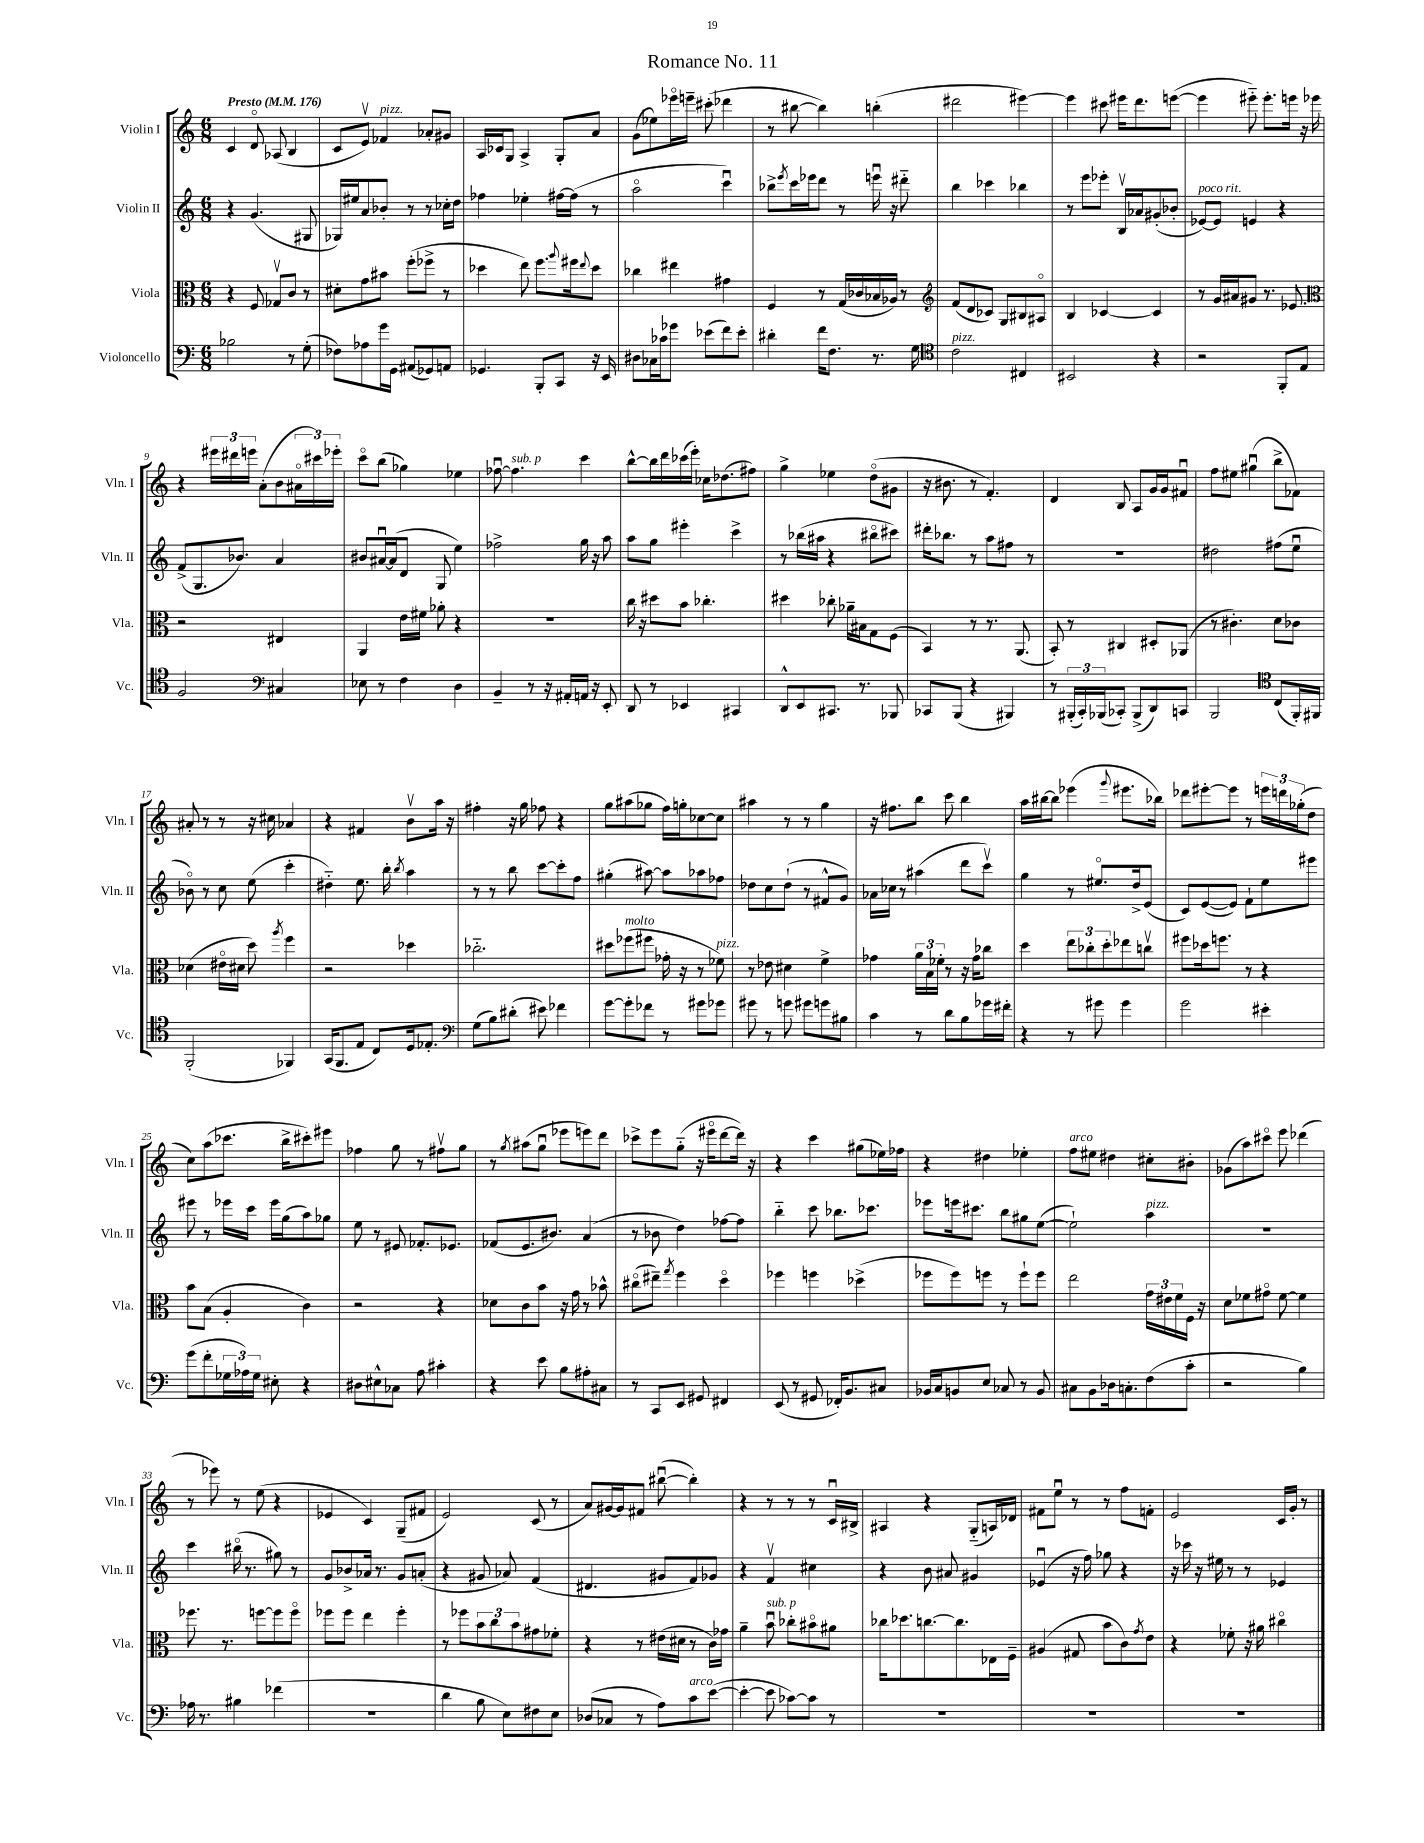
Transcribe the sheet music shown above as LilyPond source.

\header { title = "Romance No. 11" }
<<
\new StaffGroup <<
\new Staff = "s0" \with { instrumentName = "Violin I" shortInstrumentName = "Vln. I" } {
    \clef treble \key c \major \numericTimeSignature \time 6/8 \tempo "Presto" 4 = 176
    c'4 d'8\flageolet aes8( b4 |
    c'8 e'8\upbow) fes'4^\markup { \italic "pizz." } aes'8-. gis'8 |
    a16 ces'16 g8 a4-> g8-. a'8 |
    g'8( ees''8) ees'''16\flageolet e'''16-- cis'''8-.( des'''4 |
    r8 bis''8~ bis''4) b''4-.( |
    dis'''2 eis'''4~) |
    eis'''4 cis'''8 eis'''16 d'''8. e'''8~( |
    e'''4 eis'''8-_) eis'''8.-. e'''16 r16 ees'''16 |
    r4 \tuplet 3/2 { eis'''16 dis'''16 e'''16 } a'8-.( b'8 \tuplet 3/2 { ais'16\flageolet cis'''16) ees'''16-. } |
    c'''8\flageolet b''8( ges''4) ees''4 |
    fes''8~\downbow fes''4.^\markup { \italic "sub. p" } c'''4 |
    b''8~-^ b''16 d'''16 ces'''16( e'''16-.) ces''16 des''8.( fis''8) |
    g''4-> ees''4 d''8\flageolet( gis'8 |
    r16 bis'8. r8 f'4.-.) |
    d'4 b8 a8 g'16 g'16 fis'8\downbow |
    f''8 eis''8 gis''4\downbow( b''8-> fes'8) |
    ais'8-. r8 r8 r16 cis''16 aes'4 |
    r4 fis'4 b'8\upbow a''16 r16 |
    fis''4-. r16 g''16 fes''8 r4 |
    g''8 ais''8( ges''8 f''16) g''16-. ces''8~ ces''8 |
    ais''4 r8 r8 g''4 |
    r16 fis''8. b''8 c'''8 b''4 |
    a''16 bis''16~ bis''8 ees'''4( \appoggiatura { g'''8 } eis'''8. bes''16) |
    des'''8 eis'''8~-. eis'''8 r8 \tuplet 3/2 { e'''16 d'''16 ges''16-.( } d''8 |
    c''8) a''8( ces'''8. b''16-> cis'''8-.) eis'''8 |
    fes''4 g''8 r8 fis''8\upbow g''8 |
    r8 \acciaccatura { g''8 } ais''8( g''8\downbow ees'''8 e'''8) d'''8 |
    ces'''8-> e'''8 g''8-_( r16 eis'''16\flageolet d'''8~ d'''16) r16 |
    r4 c'''4 gis''8( ees''16) fes''16 |
    r4 dis''4 ees''4-. |
    f''8^\markup { \italic "arco" } eis''8 dis''4 cis''8-. bis'8-. |
    ges'8( a''8) cis'''8\flageolet e'''8 des'''4( |
    r8 ees'''8) r8 e''8( r4 |
    ees'4 c'4) g8--( fis'8 |
    e'2) c'8( r8 |
    a'8) gis'16~ gis'16 fis'8 bis''8~\downbow( bis''4-.) |
    r4 r8 r8 r8 c'16\downbow bis16-> |
    ais4 r4 g8-_( a16) des'16 |
    fis'8 e''8\downbow r8 r8 f''8 f'8-. |
    e'2 c'16 g'16-. r8 \bar "|." |
}
\new Staff = "s1" \with { instrumentName = "Violin II" shortInstrumentName = "Vln. II" } {
    \clef treble \key c \major \numericTimeSignature \time 6/8
    r4 g'4.( gis8 |
    ges16) eis''16 a'8 bes'8-. r8 r8 ces''16-. d''16 |
    fes''4 ees''4-. fis''16~ fis''16( r8 |
    a''2\flageolet c'''4\downbow) |
    bes''8-> \acciaccatura { e'''8 } c'''16 ees'''16 d'''8 r8 e'''16\downbow r16 dis'''8-_ |
    b''4 ces'''4 bes''4 |
    r8 e'''8 ees'''8-. b16\upbow aes'16 gis'8-.( bes'8-. |
    ees'8~^\markup { \italic "poco rit." }) ees'8 e'4 r4 |
    f'8->( g8. bes'8.) a'4 |
    bis'8 ais'16~\downbow ais'16( d'8 g8 e''4) |
    fes''2-> g''16 r16 a''8 |
    a''8 g''8 eis'''4-. c'''4-> |
    r8 bes''16( ais''16 r4 bis''8\flageolet cis'''8) |
    dis'''16-. bes''8. r8 a''8 fis''8 r8 |
    r2. |
    dis''2 fis''8( e''8\downbow |
    bes'8\flageolet) r8 c''8 e''8( c'''4-. |
    dis''4-_) e''8. b''16-. \acciaccatura { b''8 } a''4 |
    r8 r8 b''8 c'''8~ c'''8-. f''8 |
    gis''4-.( ais''8~) ais''8 aes''8 fes''8 |
    des''8 c''8 des''8-!( r8 fis'8-^ g'8) |
    aes'16 ces''16 r8 ais''4( d'''8 c'''8\upbow) |
    g''4 r8 eis''8.\flageolet d''16-> e'8( |
    c'8) e'8~( e'8) f'8-! e''8 eis'''8 |
    eis'''8 r8 ees'''16 c'''16 ees'''16 g''16( a''8) ges''8 |
    e''8 r8 eis'8 fes'8.-. ees'8. |
    fes'8( e'8. bis'8.) a'4( |
    r8 bes'8 d''4) fes''8~ fes''8 |
    b''4-_ c'''8 bes''8. ces'''8. |
    ees'''8 e'''16 cis'''8. b''8 gis''8 e''8~( |
    e''2-!) a''4^\markup { \italic "pizz." } |
    R2. |
    c'''4 bis''16\flageolet( r8. gis''8) r8 |
    g'8 bes'8-> aes'16 r8. g'8 a'8-.( |
    r4 gis'8 aes'8) f'4( |
    dis'4. gis'8 f'8) ges'8 |
    r4 f'4\upbow cis''4 |
    r4 b'8 ais'8 gis'4 |
    ees'4\downbow( r16 f''16) ges''8 r4 |
    r16 ces'''16 r16 eis''16 r8 r8 ees'4 \bar "|." |
}
\new Staff = "s2" \with { instrumentName = "Viola" shortInstrumentName = "Vla." } {
    \clef alto \key c \major \numericTimeSignature \time 6/8
    r4 f8 ges8\upbow c'8 r8 |
    dis'8-. g'8 bis'8 f''8-.( fes''8-> r8 |
    des''4 e''8) f''8. \appoggiatura { a''8 } fis''16 \appoggiatura { e''8 } des''8 |
    ces''4 eis''4 gis'4 |
    f4 r8 g16( ces'16 bes16 aes16) r8 |
    \clef treble f'8( d'8 ces'8) g8 bis8 ais8\flageolet |
    b4 ces'4~ ces'4 |
    r8 g'16 ais'16 gis'8 r8. ees'8. |
    \clef alto r2 eis4 |
    a,4 e'16 fis'16 aes'8-. r4 |
    R2. |
    c''16 r16 dis''8 b'8 ces''4.-. |
    dis''4 ces''8-. aes'16-- bis16 g8 f8( |
    b,4) r8 r8. a,8.( |
    b,8-.) r8 cis4 dis8-. aes,8( |
    r8 cis'4.-.) d'8 ces'8 |
    des'4( eis'16\flageolet dis'16 d''8) \acciaccatura { a''8 } f''4 |
    r2 des''4 |
    ces''2.-_ |
    dis''8 fes''8^\markup { \italic "molto" }( fis''8 ges'16-. r16 r8 fes'8^\markup { \italic "pizz." }) |
    r8 ees'8 dis'4 f'4-> |
    ges'4 \tuplet 3/2 { a'16 b16 fes'16-. } r8 r16 ges'16 ces''8 |
    d''4 \tuplet 3/2 { e''8 ces''8-. d''8-. } ees''8 c''8\upbow |
    fis''8 des''16 f''8. r8 r4 |
    b'8 b8( a4-. c'4) |
    r2 r4 |
    des'8 c'8 b'8 r16 g'16 r8 bes'8-^ |
    cis''8\flageolet( eis''8--) \acciaccatura { g''8 } f''4 d''4\flageolet |
    fes''4 f''4 des''4->( |
    fes''8 fes''8) f''8 r8 f''8-! f''8 |
    e''2 \tuplet 3/2 { g'16 eis'16 f'16 } f16 r16 |
    d'8 fes'8 gis'8\flageolet fes'8~ fes'4 |
    fes''8. r8. f''8~ f''8 f''8\flageolet |
    fes''8 fes''8 e''4 fes''4-. |
    r8 fes''8 \tuplet 3/2 { b'8 c''8 b'8 } gis'8 fes'8-. |
    r4 r8 eis'16( dis'16 r8 c'16) ges'16 |
    a'4-- b'8\downbow^\markup { \italic "sub. p" } ces''8-. bis'8\flageolet ais'8 |
    ces''16 des''8. c''8.~ c''8. ees16 f16-- |
    ais4( gis8 b'8 c'8) \acciaccatura { g'8 } e'8 |
    r4 fes'8-. r16 ais'16 cis''4\flageolet \bar "|." |
}
\new Staff = "s3" \with { instrumentName = "Violoncello" shortInstrumentName = "Vc." } {
    \clef bass \key c \major \numericTimeSignature \time 6/8
    bes2 r8 g8-.( |
    fes8) aes8 g'16 g,16 ais,8( ges,8) a,8 |
    ges,4. b,,8-. c,8 r16 e,16 |
    dis8 ces16 ces'16 ges'8 ees'8( f'8) ees'8-. |
    dis'4-. f'16 f8. r8. g16 |
    \clef tenor c'2^\markup { \italic "pizz." } cis4 |
    bis,2 r4 |
    r2 f,8-. e8 |
    f2 \clef bass cis4 |
    ees8 r8 f4 d4 |
    b,4-- r8 r16 ais,16-. a,16 r16 e,8-. |
    d,8 r8 ees,4 cis,4 |
    d,8-^ e,8 cis,8. r8. bes,,8 |
    ces,8 b,,8( r4 bis,,4) |
    r8 \tuplet 3/2 { bis,,16-.( c,16-.) bes,,16( } ces,8-.) bes,,8->( d,8) c,8 |
    b,,2 \clef tenor c8( f,16-.) fis,16 |
    f,2-.( fes,4) |
    g,16( f,8. e8 c8) d16 ees8.-. |
    \clef bass g8( b8) dis'8-.( eis'8) fes'4 |
    g'8~ g'8-. fes'8 r8 gis'8 ges'8 |
    gis'8 r8 g'8 gis'8 g'8 bis8 |
    c'4 r8 d'8 b8 ges'16 fis'16-. |
    r4 r8 gis'8 gis'4 |
    g'2 eis'4-. |
    g'8( f'8-. \tuplet 3/2 { ges16 aes16) ges16 } eis8-. r4 |
    dis8 eis8-^ ces8 a8 cis'4-. |
    r4 e'8 b8 ais8-. cis8 |
    r8 c,8 e,8 gis,8 fis,4 |
    e,8( r8 gis,8 fes,16-.) b,8. cis8 |
    bes,16 c16 b,8 e8 ces8 r8 b,8 |
    cis8 b,8 des16 c8.-. f8( c'8-. |
    r2 b4) |
    aes16 r8. bis4 fes'4( |
    R2. |
    d'4 b8 e8) fis8 e8 |
    des8( ces8 r8 a8) c'8^\markup { \italic "arco" } e'8~( |
    e'4~-. e'8 ces'8~) ces'8 r8 |
    R2. |
    R2. |
    R2. \bar "|." |
}
>>
>>
